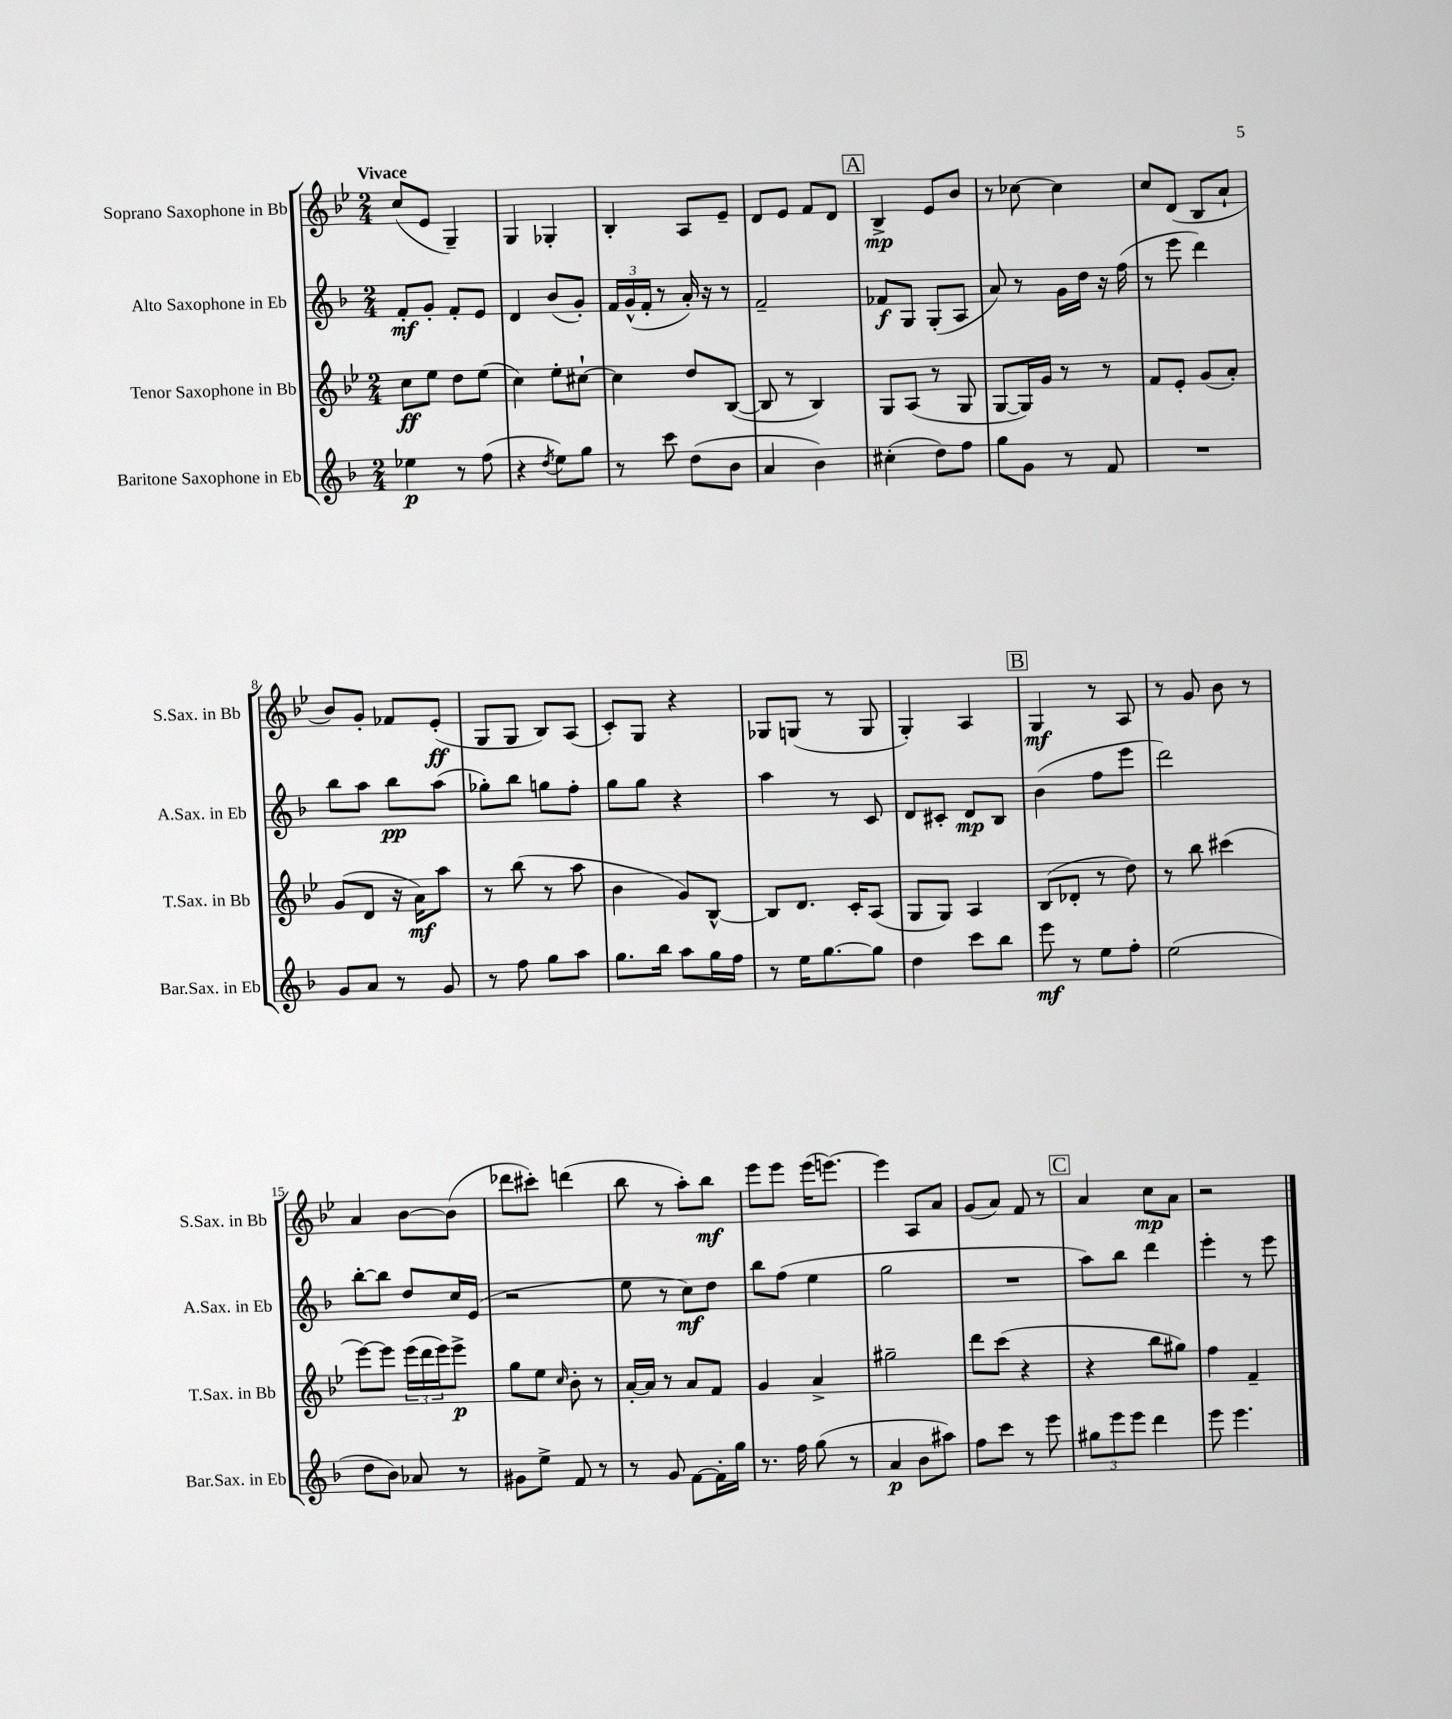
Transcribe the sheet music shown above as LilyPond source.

<<
\new StaffGroup <<
\new Staff = "s0" \with { instrumentName = "Soprano Saxophone in Bb" shortInstrumentName = "S.Sax. in Bb" } {
    \clef treble \key bes \major \numericTimeSignature \time 2/4 \tempo "Vivace"
    c''8( ees'8 g4--) |
    g4 ges4-. |
    bes4-. a8 ees'8-- |
    d'8 ees'8 f'8 d'8 |
    \mark \markup { \box "A" } bes4->\mp ees'8 bes'8 |
    r8 ces''8~ ces''4 |
    c''8 d'8( bes8 a'8-! |
    bes'8) g'8-. fes'8 ees'8-.\ff( |
    g8 g8 bes8) a8( |
    c'8-.) g8 r4 |
    ges8 g8( r8 g8 |
    g4-.) a4 |
    \mark \markup { \box "B" } g4\mf r8 a8 |
    r8 g'8 bes'8 r8 |
    a'4 bes'8~ bes'8( |
    des'''8 cis'''8-.) d'''4( |
    bes''8 r8 a''8-.) bes''8\mf |
    ees'''8 ees'''8 ees'''16( e'''8.~) |
    e'''4 a8 a'8 |
    g'8( a'8) f'8 r8 |
    \mark \markup { \box "C" } a'4 c''8\mp a'8 |
    r2 \bar "|." |
}
\new Staff = "s1" \with { instrumentName = "Alto Saxophone in Eb" shortInstrumentName = "A.Sax. in Eb" } {
    \clef treble \key f \major \numericTimeSignature \time 2/4
    f'8-.\mf g'8-. f'8-. e'8 |
    d'4 bes'8( g'8-.) |
    \tuplet 3/2 { f'16 g'16-^( f'16-. } r8 a'16-.) r16 r8 |
    f'2-- |
    \mark \markup { \box "A" } fes'8\f g8 g8-.( a8 |
    a'8) r8 g'16 d''16 r16 f''16( |
    r8 e'''8 d'''4) |
    bes''8 a''8 bes''8\pp a''8( |
    ges''8-.) bes''8 g''8 f''8-. |
    g''8 g''8 r4 |
    a''4 r8 c'8 |
    d'8 cis'8-. d'8\mp bes8 |
    \mark \markup { \box "B" } bes'4( f''8 e'''8 |
    d'''2) |
    bes''8~-. bes''8 d''8 c''16 e'16( |
    r2 |
    e''8 r8 c''8\mf) d''8 |
    bes''8 f''8( e''4 |
    g''2 |
    R2 |
    \mark \markup { \box "C" } a''8) bes''8 d'''4 |
    e'''4-. r8 e'''8 \bar "|." |
}
\new Staff = "s2" \with { instrumentName = "Tenor Saxophone in Bb" shortInstrumentName = "T.Sax. in Bb" } {
    \clef treble \key bes \major \numericTimeSignature \time 2/4
    c''8\ff ees''8 d''8 ees''8( |
    c''4) ees''8-. cis''8~-! |
    cis''4 d''8 bes8~( |
    bes8 r8 bes4) |
    \mark \markup { \box "A" } g8 a8( r8 g8 |
    g8~ g16) g'16 r8 r8 |
    f'8 ees'8-. g'8( a'8-.) |
    g'8( d'8 r16 a'16\mf) a''8 |
    r8 bes''8( r8 a''8 |
    bes'4 g'8) bes8~-^ |
    bes8 d'8. c'16-. a8( |
    g8 g8) a4 |
    \mark \markup { \box "B" } bes8( des'8-. r8 d''8) |
    r8 bes''8 cis'''4( |
    ees'''8~) ees'''8 \tuplet 3/2 { ees'''16( d'''16 ees'''16) } ees'''8->\p |
    g''8 ees''8 \grace { c''16 } bes'8-. r8 |
    a'16~-. a'16 r8 a'8 f'8 |
    g'4 a'4-> |
    gis''2-- |
    d'''8 c'''8( r4 |
    \mark \markup { \box "C" } r4 bes''8 gis''8) |
    f''4 f'4-- \bar "|." |
}
\new Staff = "s3" \with { instrumentName = "Baritone Saxophone in Eb" shortInstrumentName = "Bar.Sax. in Eb" } {
    \clef treble \key f \major \numericTimeSignature \time 2/4
    ees''4\p r8 f''8( |
    r4 \acciaccatura { d''8 } e''8) g''8 |
    r8 c'''8 d''8( bes'8 |
    a'4 bes'4) |
    \mark \markup { \box "A" } cis''4-.( d''8) f''8 |
    g''8 g'8 r8 f'8 |
    R2 |
    g'8 a'8 r8 g'8 |
    r8 f''8 g''8 a''8 |
    g''8. bes''16 a''8 g''16 f''16 |
    r8 e''16 g''8.~ g''8 |
    d''4 c'''8 bes''8 |
    \mark \markup { \box "B" } e'''8\mf r8 e''8 f''8-. |
    e''2( |
    d''8 bes'8) aes'8 r8 |
    gis'8 e''8-> f'8 r8 |
    r8 g'8 f'8~ f'16-. g''16 |
    r8. f''16 g''8( r8 |
    a'4\p bes'8 ais''8) |
    f''8 c'''8 r8 e'''8 |
    \mark \markup { \box "C" } \tuplet 3/2 { gis''8 e'''8 e'''8 } d'''4 |
    e'''8 e'''4. \bar "|." |
}
>>
>>
